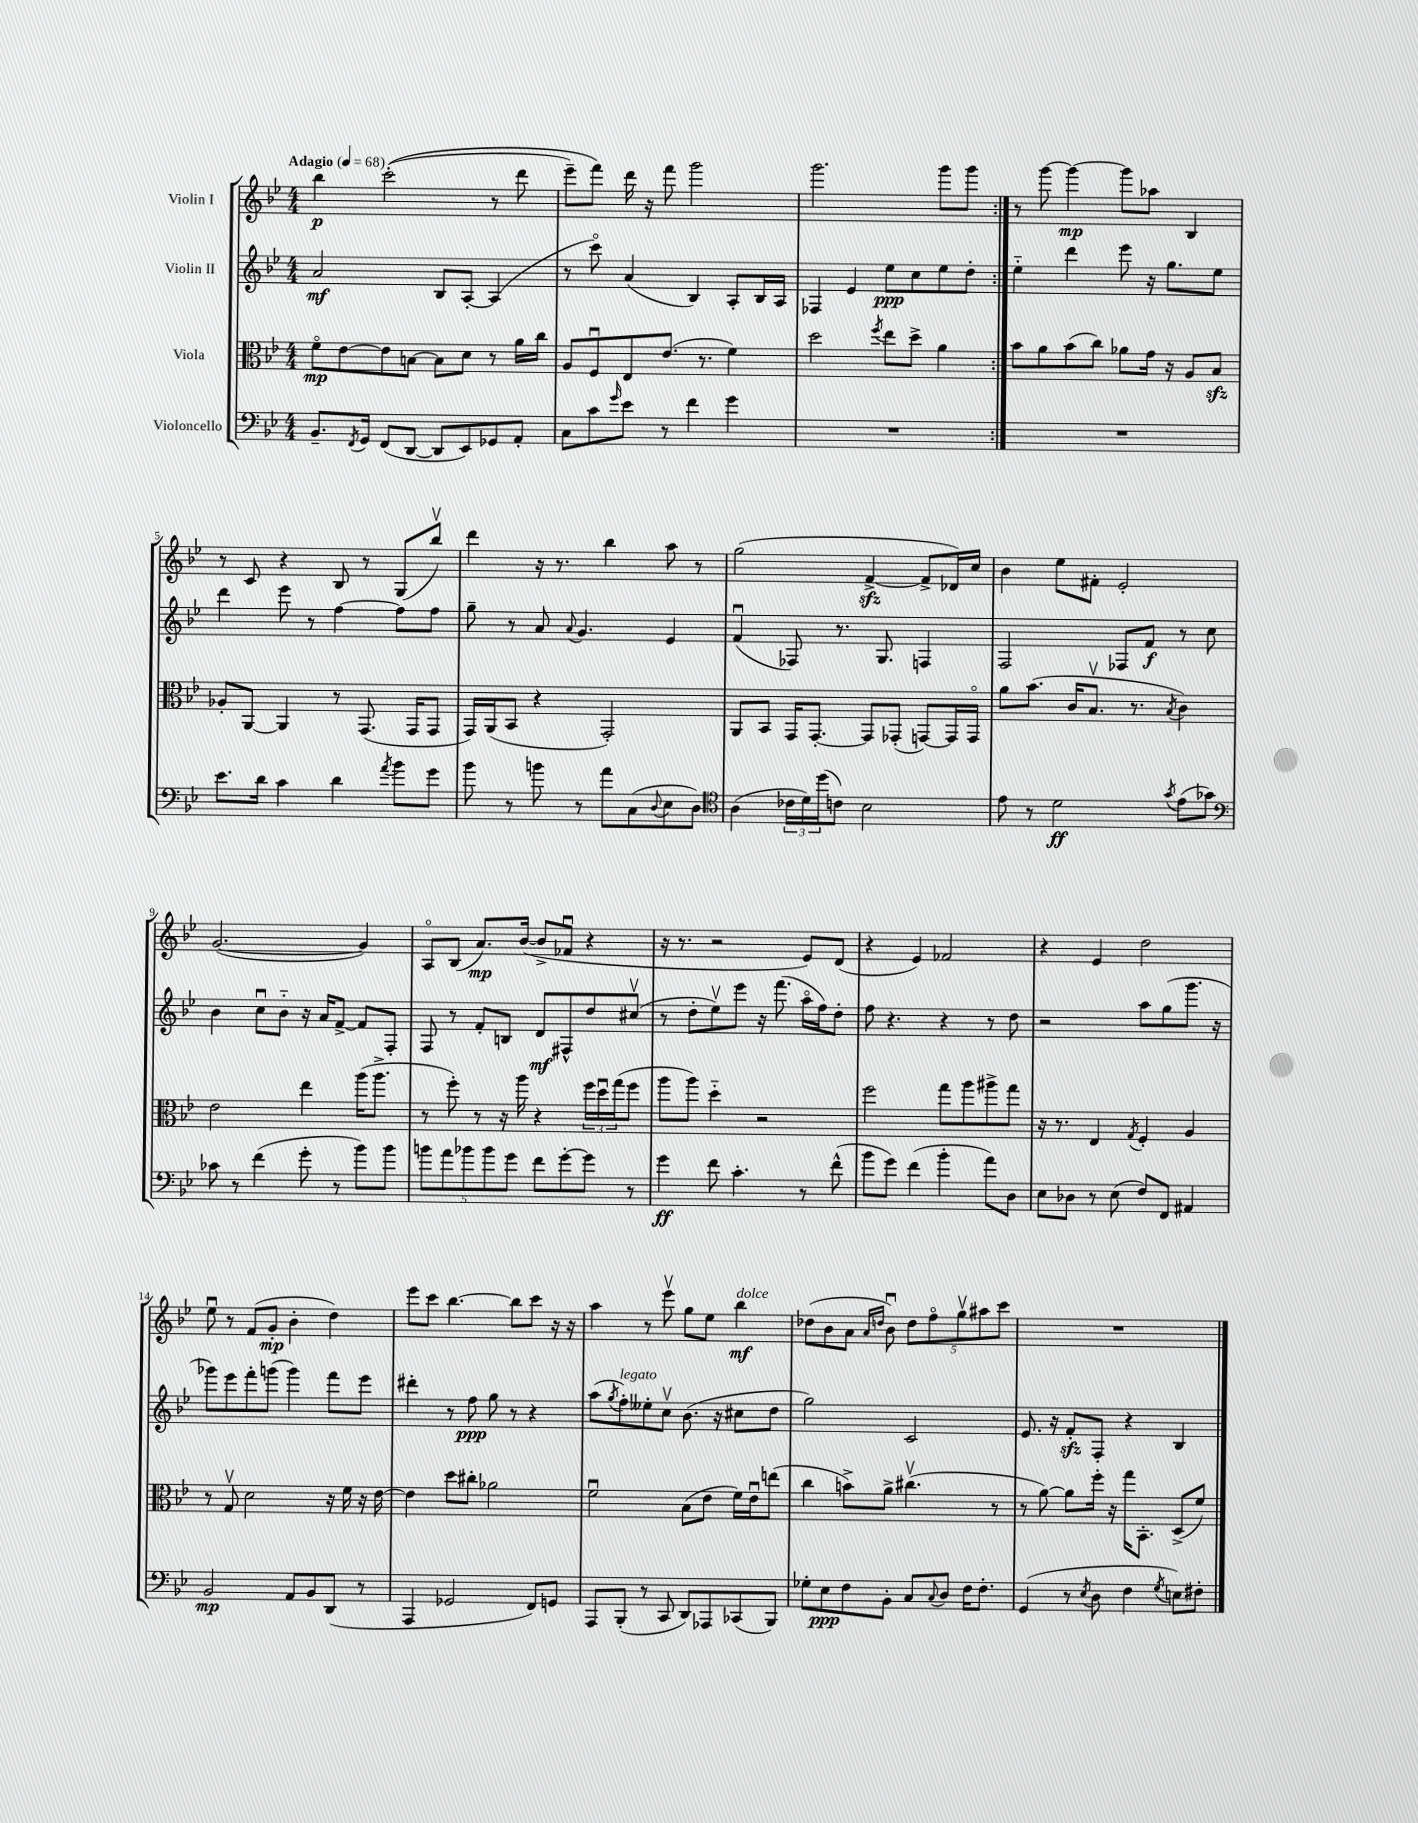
<<
\new StaffGroup <<
\new Staff = "s0" \with { instrumentName = "Violin I" } {
    \clef treble \key bes \major \numericTimeSignature \time 4/4 \tempo "Adagio" 4 = 68
    \repeat volta 2 { bes''4\p c'''2-.(\( r8 d'''8 |
    ees'''8--) f'''8\) d'''16 r16 f'''8 g'''2 |
    g'''2. g'''8 g'''8 | }
    r8 g'''8~ g'''4~\mp g'''8 aes''8 bes4 |
    r8 c'8 r4 bes8 r8 g8( bes''8\upbow) |
    d'''4 r16 r8. bes''4 a''8 r8 |
    g''2( f'4~->\sfz f'8-> des'16) c''16 |
    bes'4 ees''8 fis'8-. ees'2-. |
    g'2.~( g'4) |
    a8\flageolet bes8( a'8.\mp) bes'16~( bes'8-> fes'8\downbow r4 |
    r16 r8. r2 ees'8) d'8( |
    r4 ees'4) fes'2 |
    r4 ees'4 d''2 |
    ees''8\downbow r8 f'8( g'8-.\mp bes'4-. d''4) |
    ees'''8 c'''8 bes''4.~ bes''8 c'''8 r16 r16 |
    a''4 r8 ees'''8\upbow g''8 ees''8 bes''4\mf^\markup { \italic "dolce" } |
    des''8( bes'8 a'8 \grace { a'16 d''16 } bes'8\downbow) \tuplet 5/4 { d''8 f''8\flageolet g''8\upbow ais''8 c'''8 } |
    R1 \bar "|." |
}
\new Staff = "s1" \with { instrumentName = "Violin II" } {
    \clef treble \key bes \major \numericTimeSignature \time 4/4
    \repeat volta 2 { a'2\mf bes8 a8~-. a4( |
    r8 c'''8\flageolet) a'4( bes4) a8-. bes16 a16 |
    fes4 ees'4 ees''8\ppp c''8 ees''8 d''8-. | }
    ees''4-_ d'''4 ees'''8 r16 g''8. ees''8 |
    d'''4 ees'''8 r8 f''4~ f''8 f''8 |
    g''8-- r8 a'8 \appoggiatura { a'8 } g'4. ees'4 |
    f'4\downbow( fes8) r8. g8. f4 |
    f2 fes8 f'8\f r8 c''8 |
    bes'4 c''8\downbow bes'8-_ r16 a'16 f'8~-> f'8 f8-. |
    f8 r8 f'8-. b8 d'8\mf fis8-^ d''8 cis''8\upbow( |
    r8 d''8-. ees''8\upbow) ees'''8 r16 f'''8.( a''16\flageolet f''16) d''8-. |
    f''8 r4. r4 r8 d''8 |
    r2 a''8 g''8( g'''8. r16 |
    ges'''8) ees'''8 f'''8-. g'''8( g'''4) f'''8 ees'''8 |
    dis'''4-. r8 f''8\ppp g''8 r8 r4 |
    a''8( \acciaccatura { g''8 } f''8-.^\markup { \italic "legato" }) eeses''8-. c''8\upbow bes'8.( r16 cis''8 d''8 |
    g''2) c'2 |
    ees'8. r16 f'8-.\sfz f8-. r4 bes4 \bar "|." |
}
\new Staff = "s2" \with { instrumentName = "Viola" } {
    \clef alto \key bes \major \numericTimeSignature \time 4/4
    \repeat volta 2 { f'8\flageolet\mp ees'8~ ees'8 b8~ b8 d'8 r8 a'16 c''16 |
    a8 f8\downbow ees8 ees'8.( r8. f'4) |
    d''2 \acciaccatura { f''8 } ees''8 d''8-> a'4 | }
    bes'8 a'8 bes'8( c''8) aes'8 g'16 r16 a8 bes8\sfz |
    aes8-. a,8~ a,4 r8 g,8.( g,16 g,8 |
    g,16) a,16( bes,8 r4 g,2-.) |
    a,8 bes,8 g,16 g,8.~-. g,8 ges,8-.( g,8~) g,16 g,16\flageolet |
    a'8 bes'8.( c'16 bes8.\upbow r8. \acciaccatura { bes8 } c'4) |
    ees'2 ees''4 a''16( a''8.-> |
    r8 f''8-.) r8 r16 a''16 r4 \tuplet 3/2 { f''16 d''16\downbow g''16( } f''8 |
    a''8 a''8) d''4-_ r2 |
    f''2 g''8 a''8 ais''8-> g''8 |
    r16 r8. ees4 \acciaccatura { g8 } f4-. a4 |
    r8 g8\upbow d'2 r16 f'16 r16 ees'16~ |
    ees'4 d''8 cis''8-. aes'2 |
    f'2\downbow bes8( ees'8 f'16) ees'16\downbow e''8( |
    c''4 b'8->) a'8-> cis''4.\upbow( r8 |
    r8 a'8~) a'8 f''16-. r16 g''16 bes,8.-. d8->( f'8) \bar "|." |
}
\new Staff = "s3" \with { instrumentName = "Violoncello" } {
    \clef bass \key bes \major \numericTimeSignature \time 4/4
    \repeat volta 2 { bes,8.-- \acciaccatura { f,8 } g,16 f,8( d,8~ d,8 ees,8) ges,8 a,8-. |
    c8 c'8 \grace { g'16 } ees'8 r8 f'4 g'4 |
    R1 | }
    R1 |
    ees'8. d'16 c'4 d'4 \acciaccatura { a'8 } bes'8 g'8 |
    bes'8 r8 b'8 r8 a'8 c8( \appoggiatura { d8 } ees8 d8) |
    \clef tenor a4( \tuplet 3/2 { ces'16 d'16) d''16( } c'8) bes2 |
    ees'8 r8 d'2\ff \acciaccatura { g'8 } ees'8( ges'8) |
    \clef bass ces'8 r8 f'4( g'8-. r8 bes'8) bes'8 |
    \tuplet 5/4 { b'8 a'8 bes'8 bes'8 g'8 } f'8 g'8~-. g'8 r8 |
    g'4\ff f'8 c'4.-. r8 f'8-^( |
    bes'8 g'8) f'4( bes'4-. a'8) d8 |
    ees8 des8 r8 ees8( f8) f,8 ais,4 |
    bes,2\mp a,8 bes,8 d,8( r8 |
    a,,4 ges,2 f,8) g,8 |
    a,,8 bes,,8-.( r8 c,8 d,8) aes,,8 ces,8( bes,,8) |
    ges8-. ees8\ppp f8 bes,8-. c8 \appoggiatura { c8 } d8 f16 f8.-. |
    g,4( r8 \acciaccatura { ees8 } d8 f4 \acciaccatura { g8 } e8) fis8-. \bar "|." |
}
>>
>>
